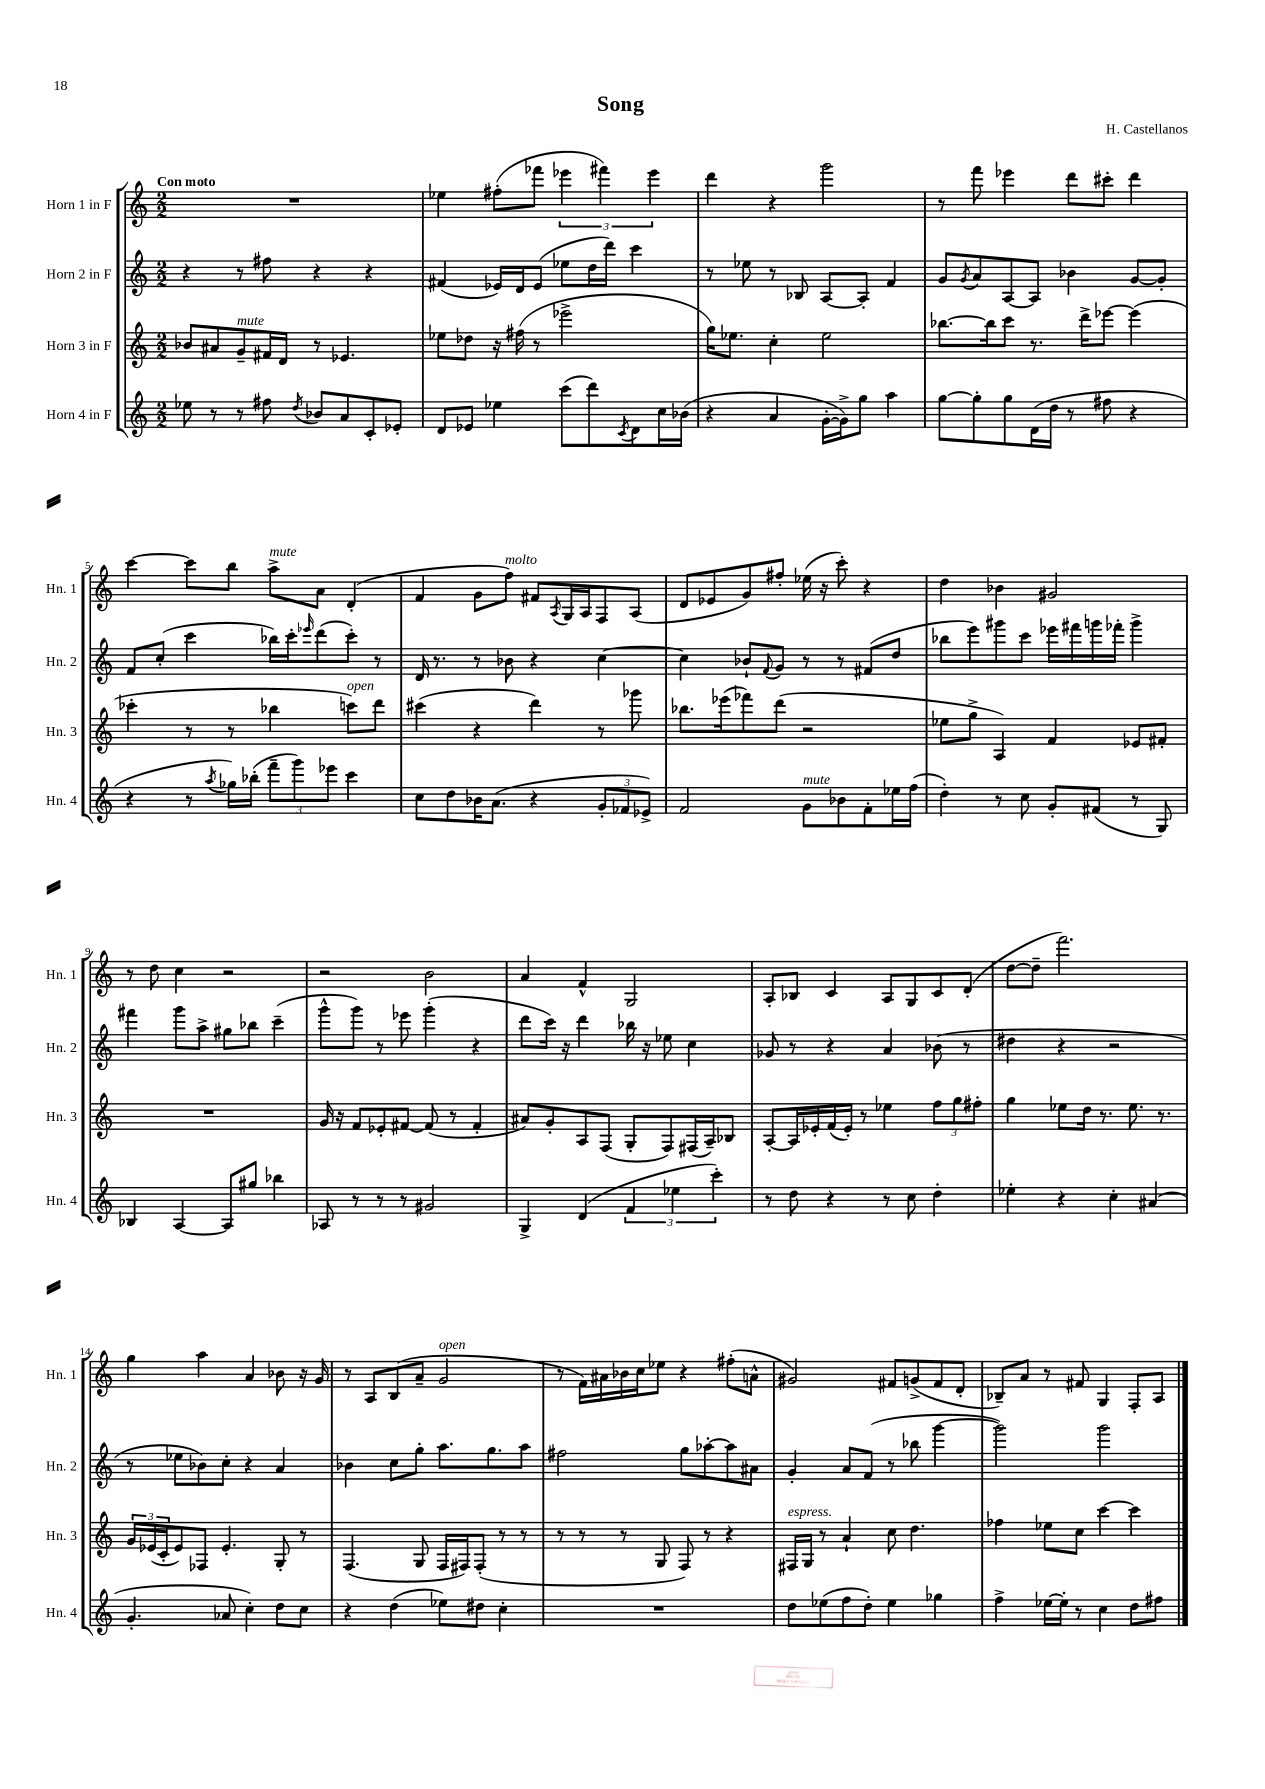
\header { title = "Song" composer = "H. Castellanos" }
<<
\new StaffGroup <<
\new Staff = "s0" \with { instrumentName = "Horn 1 in F" shortInstrumentName = "Hn. 1" } {
    \clef treble \key c \major \numericTimeSignature \time 2/2 \tempo "Con moto"
    R1 |
    ees''4 fis''8-.( fes'''8 \tuplet 3/2 { ees'''4 fis'''4) ees'''4 } |
    d'''4 r4 g'''2 |
    r8 f'''8 ees'''4 d'''8 cis'''8-. d'''4 |
    c'''4~ c'''8 b''8 a''8->^\markup { \italic "mute" } a'8 d'4-.( |
    f'4 g'8 f''8^\markup { \italic "molto" }) fis'8 \acciaccatura { a8 } g16 a16 f8 a8( |
    d'8 ees'8 g'8) fis''8-. ees''16( r16 c'''8-.) r4 |
    d''4 bes'4 gis'2 |
    r8 d''8 c''4 r2 |
    r2 b'2 |
    a'4 f'4-^ g2 |
    a8-. bes8 c'4 a8 g8 c'8 d'8-.( |
    d''8~ d''8-- f'''2.) |
    g''4 a''4 a'4 bes'8 r16 g'16 |
    r8 a8 b8( a'8-- g'2^\markup { \italic "open" } |
    r8 f'16) ais'16 bes'16 c''16 ees''8 r4 fis''8-.( a'8-^ |
    gis'2) fis'8 g'8->( fis'8 d'8-. |
    bes8--) a'8 r8 fis'8 g4 f8-. a8 \bar "|." |
}
\new Staff = "s1" \with { instrumentName = "Horn 2 in F" shortInstrumentName = "Hn. 2" } {
    \clef treble \key c \major \numericTimeSignature \time 2/2
    r4 r8 fis''8 r4 r4 |
    fis'4( ees'16) d'16 ees'8( ees''8 d''16 d'''16) c'''4 |
    r8 ees''8 r8 bes8 a8~ a8-. f'4 |
    g'8 \acciaccatura { g'8 } a'8 a8~ a8 bes'4 g'8~ g'8-. |
    f'8 c''8-.( c'''4 bes''16) c'''16-. \grace { ees'''16 } d'''8( c'''8-.) r8 |
    d'16 r8. r8 bes'8 r4 c''4~ |
    c''4 bes'8-! \appoggiatura { f'8 } g'8 r8 r8 fis'8( d''8 |
    bes''8 e'''8) gis'''8 c'''8 ees'''16 fis'''16 g'''16 fes'''16-. g'''4-> |
    fis'''4 g'''8 a''8-> gis''8 bes''8 c'''4--( |
    g'''8-^ g'''8) r8 ees'''8 g'''4-.( r4 |
    d'''8 c'''16) r16 d'''4 bes''16 r16 ees''8 c''4 |
    ges'8 r8 r4 a'4 bes'8( r8 |
    dis''4 r4 r2 |
    r8 ees''8 bes'8) c''8-. r4 a'4 |
    bes'4 c''8 g''8-. a''8. g''8. a''8 |
    fis''2 g''8 aes''8~-. aes''8 ais'8 |
    g'4-. a'8 f'8( r8 bes''8 g'''4~ |
    g'''2) g'''2 \bar "|." |
}
\new Staff = "s2" \with { instrumentName = "Horn 3 in F" shortInstrumentName = "Hn. 3" } {
    \clef treble \key c \major \numericTimeSignature \time 2/2
    bes'8 ais'8 g'8--^\markup { \italic "mute" } fis'16 d'16 r8 ees'4. |
    ees''8 des''8 r16 fis''16( r8 ees'''2-> |
    g''16) ees''8. c''4-. ees''2 |
    bes''8.~ bes''16 c'''8 r8. d'''16-> ees'''8~ ees'''4( |
    ces'''4-. r8 r8 bes''4 c'''8^\markup { \italic "open" }) d'''8 |
    cis'''4( r4 d'''4) r8 ges'''8 |
    bes''8. ees'''16( fes'''8) d'''8( r2 |
    ees''8 g''8-> a4) f'4 ees'8 fis'8-. |
    R1 |
    g'16 r16 f'8 ees'8-. fis'8~ fis'8( r8 fis'4-. |
    ais'8) g'8-. a8 f8( g8-. f8) fis16( a16--) bes8 |
    a8~-. a16 ees'16-. f'16( ees'16-.) r8 ees''4 \tuplet 3/2 { f''8 g''8 fis''8-. } |
    g''4 ees''8 d''16 r8. ees''8. r8. |
    \tuplet 3/2 { g'16 ees'16( c'16-. } ees'8) fes8 ees'4.-. g8-. r8 |
    f4.( g8 f16 fis16) fis8-.( r8 r8 |
    r8 r8 r8 g8 f8) r8 r4 |
    fis16^\markup { \italic "espress." } g16 r8 a'4-! c''8 d''4. |
    fes''4 ees''8 c''8 c'''4~ c'''4 \bar "|." |
}
\new Staff = "s3" \with { instrumentName = "Horn 4 in F" shortInstrumentName = "Hn. 4" } {
    \clef treble \key c \major \numericTimeSignature \time 2/2
    ees''8 r8 r8 fis''8 \acciaccatura { d''8 } bes'8 a'8 c'8-. ees'8-. |
    d'8 ees'8 ees''4 c'''8( d'''8) \acciaccatura { c'8 } d'8 c''16 bes'16( |
    r4 a'4 g'16~-. g'16->) g''8 a''4 |
    g''8~ g''8-. g''8 d'16( d''16 r8 fis''8 r4 |
    r4 r8 \acciaccatura { a''8 } ges''16) bes''16-.( \tuplet 3/2 { f'''8-- g'''8) ees'''8 } c'''4 |
    c''8 d''8 bes'16 a'8.( r4 \tuplet 3/2 { g'8-. fes'8 ees'8->) } |
    f'2 g'8^\markup { \italic "mute" } bes'8 f'8-. ees''16 f''16( |
    d''4-.) r8 c''8 g'8-. fis'8( r8 g8) |
    bes4 a4~ a8 gis''8 bes''4 |
    aes8 r8 r8 r8 gis'2 |
    g4-> d'4( \tuplet 3/2 { f'4 ees''4 c'''4-.) } |
    r8 d''8 r4 r8 c''8 d''4-. |
    ees''4-. r4 c''4-. ais'4( |
    g'4.-. aes'8 c''4-.) d''8 c''8 |
    r4 d''4( ees''8) dis''8 c''4-. |
    R1 |
    d''8 ees''8( f''8 d''8-.) ees''4 ges''4 |
    f''4-> ees''16~ ees''16-. r8 c''4 d''8 fis''8 \bar "|." |
}
>>
>>
